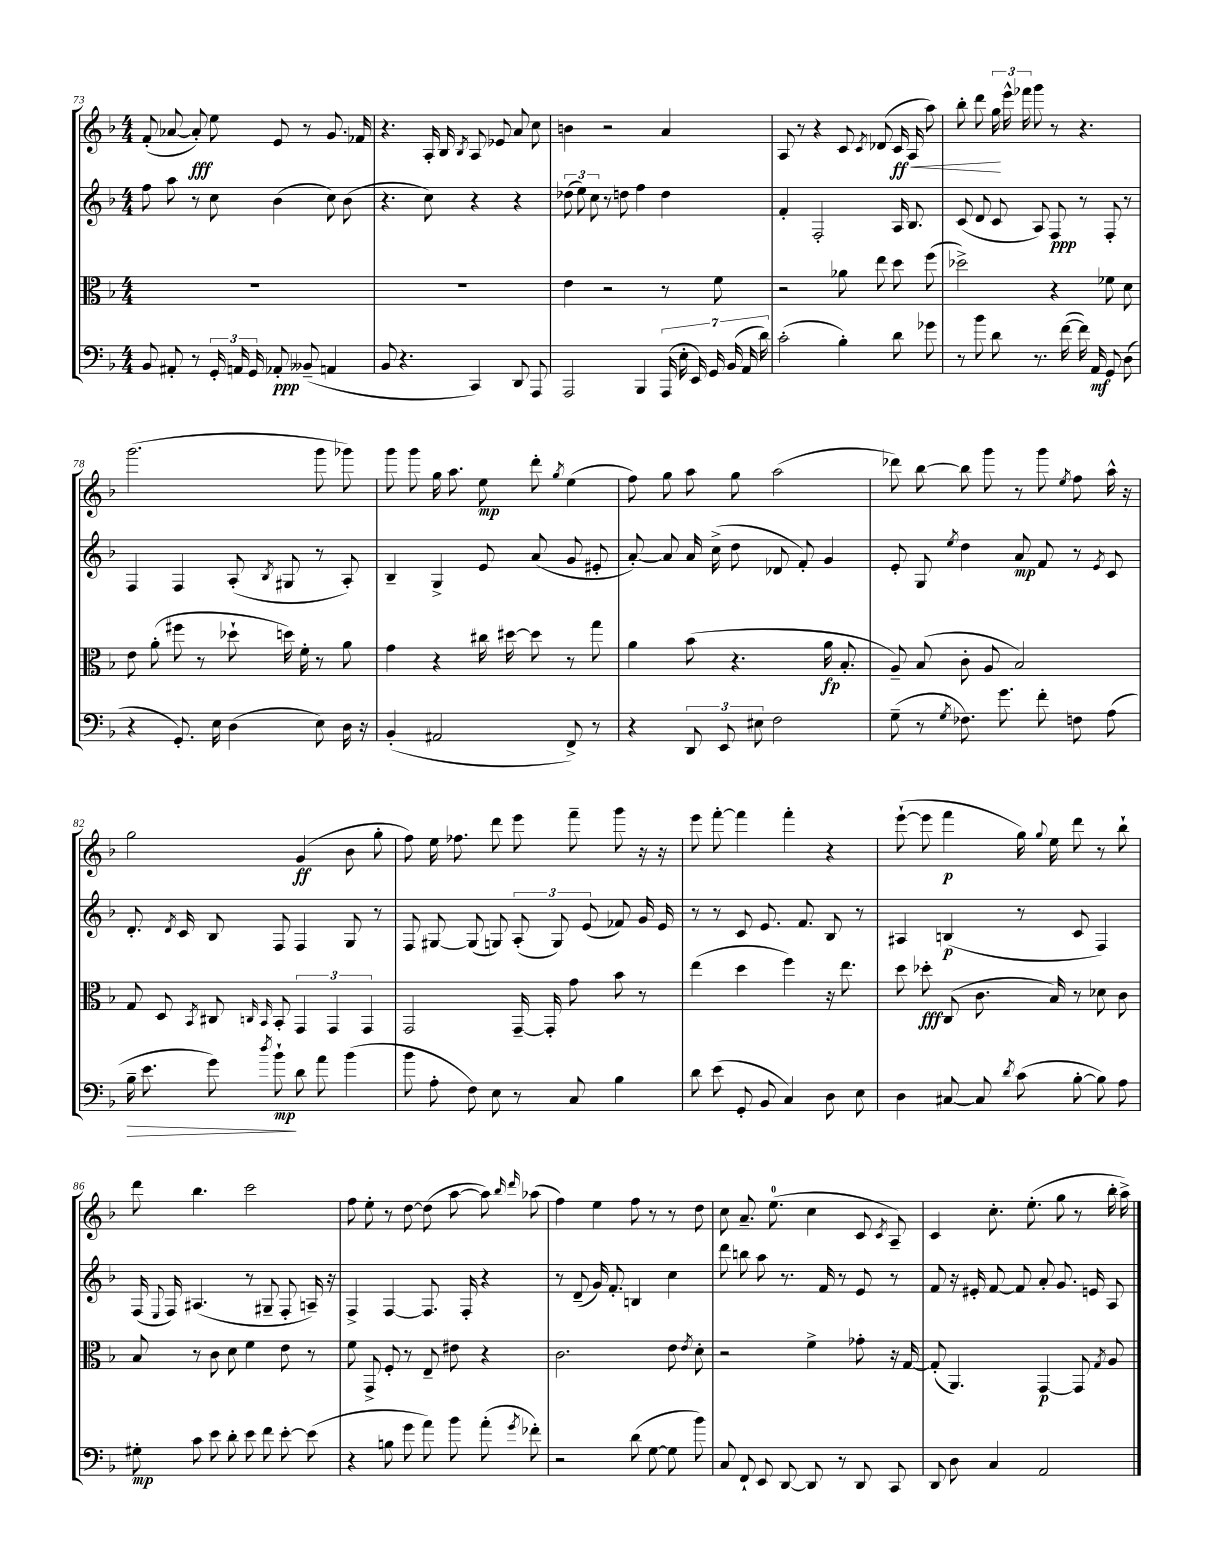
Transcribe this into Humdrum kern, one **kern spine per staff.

**kern	**kern	**kern	**kern
*staff4	*staff3	*staff2	*staff1
*clefF4	*clefC3	*clefG2	*clefG2
*k[b-]	*k[b-]	*k[b-]	*k[b-]
*M4/4	*M4/4	*M4/4	*M4/4
8BB-	1r	8ff	(8f'
8AA#'	.	8aa	[8a-
8r	.	8r	8a-'])
24GG'	.	8cc	8ee
24AA	.	.	.
24GG	.	.	.
8AA-'	.	(4b-	8e
(8BB--~	.	.	8r
4AA	.	8cc)	8.g
.	.	(8b-	.
.	.	.	16f-
=	=	=	=
8BB-	1r	4.r	4.r
4.r	.	.	.
.	.	8cc)	16A'
.	.	.	16B-
.	.	.	8qB-
4CC)	.	4r	8A
.	.	.	8e-
8DD	.	4r	8a
8AAA	.	.	8cc
=	=	=	=
2AAA	4e	(12dd-	4b
.	.	12ee)	.
.	.	12cc	.
.	2r	8r	2r
.	.	8dd	.
4BBB-	.	4ff	.
(28AAA	8r	4dd	4a
28E'	.	.	.
28EE)	.	.	.
28GG	.	.	.
.	8f	.	.
(28BB-	.	.	.
28AA	.	.	.
28d)	.	.	.
=	=	=	=
(2c'	2r	4f'	8A
.	.	.	8r
.	.	2F'	4r
4B-')	8a-	.	8c
.	.	.	8qc
.	8ee	.	(8d-
8d	8dd	16A	16c
.	.	8.B-	16A
8g-	(8ff	.	8aa)
=	=	=	=
8r	2dd-^)	(8c	8bb-'
8b-	.	8d	8ddd
8d	.	8c	24gg
.	.	.	24eee^^
.	.	.	24fff-
8.r	.	8A)	8ggg
.	4r	8F	8r
([16f	.	.	.
16f])	.	8r	4.r
16AA	.	.	.
8GG	8f-	8F'	.
(8D	8d	8r	.
=	=	=	=
4r	8e	4F	(2.ggg
.	(8a'	.	.
8.GG')	8ff#	4F	.
.	8r	.	.
16E	.	.	.
(4D	8dd-`	(8A'	.
.	.	8qB-	.
.	16dd)	8G#	.
.	16f'	.	.
8E)	8r	8r	8ggg
16D	8a	8A')	8ggg-)
16r	.	.	.
=	=	=	=
(4BB-'	4g	4B-~	8ggg
.	.	.	8ggg
2AA#	4r	4G^	16gg
.	.	.	8.aa
.	16cc#	8e	8ee
.	[16dd#	.	.
.	8dd#]	(8a	8ddd'
.	.	.	8qgg
8FF^)	8r	8g	(4ee
8r	8gg	8e#'	.
=	=	=	=
4r	4a	[8a')	8ff)
.	.	8a]	8gg
12DD	(8b-	16a	8aa
.	.	(16cc^	.
12EE	.	.	.
.	4.r	8dd	8gg
12E#	.	.	.
2F	.	8d-	(2aa
.	.	8f')	.
.	16a	4g	.
.	8.B-'	.	.
=	=	=	=
(8G~	8A~)	8e'	8ddd-)
8r	(8B-	8G	[8bb-
8qG	.	8qee	.
8.F-)	8c'	4dd	8bb-]
.	8A	.	8ggg
8.g	.	.	.
.	2B-)	8a	8r
8f'	.	8f	8ggg
.	.	.	8qee
8F	.	8r	8ff
.	.	8qe	.
(8A	.	8c	16aa^^
.	.	.	16r
=	=	=	=
16B-~	8G	8.d'	2gg
8.e	.	.	.
.	8D	.	.
.	.	8qd	.
.	.	16c	.
.	8qBB-	.	.
8g)	8C#	8B-	.
.	16qqC	.	.
8qdd	16qqBB-	.	.
8b-`	8BB-'	8F	.
8d	6GG	4F	(4g
8a	.	.	.
.	6GG	.	.
(4b-	.	8G	8b-
.	6GG	.	.
.	.	8r	8gg'
=	=	=	=
8b-	2GG	8F	8ff)
8A'	.	[8G#	16ee
.	.	.	8.ff-
8F)	.	(8G#]	.
8E	.	8G)	8ddd
8r	[16GG~	(12A'	8eee
.	16GG']	.	.
.	.	12G)	.
8C	8g	.	8fff~
.	.	(12e	.
4B-	8b-	8f-)	8ggg
.	8r	16g	16r
.	.	16e	16r
=	=	=	=
8d	(4ee	8r	8eee
(8e	.	8r	[8fff'
8GG'	4dd	8c	4fff]
8BB-	.	8.e	.
4C)	4ff)	.	4fff'
.	.	8.f	.
8D	16r	8B-	4r
.	8.ee	.	.
8E	.	8r	.
=	=	=	=
4D	8dd	4A#	([8eee`
.	8dd-'	.	8eee]
[8C#	(8C	(4B	4fff
8C#]	8.c	.	.
8qd	.	.	.
(8c	.	8r	16gg)
.	.	.	8qqgg
.	16B-)	.	16ee
[8B-'	8r	8c	8ddd
8B-])	8d-	4F)	8r
8A	8c	.	8bb-`
=	=	=	=
8G#'	8B-	(16F	8ddd
.	.	8qqE	.
.	.	16F)	.
8c	8r	(4.A#	4.bb-
8e	8c	.	.
8d'	8d	.	.
8e	4f	8r	2ccc
8f	.	8G#~	.
[8e'	8e	8F'	.
(8e]	8r	16A~)	.
.	.	16r	.
=	=	=	=
4r	8f	4F^	8ff
.	8GG^	.	8ee'
8B	8F'	[4F	8r
8g	8r	.	[8dd
8a)	8E~	8.F]	(8dd]
8b-	8e#	.	[8aa
.	.	16F'	.
(8a'	4r	4r	8aa])
.	.	.	16qqbb-
8qg	.	.	16qqddd
8f-')	.	.	(8aa-
=	=	=	=
2r	2.c	8r	4ff)
.	.	(8d~	.
.	.	16g)	4ee
.	.	8.f'	.
(8d	.	4B	8ff
[8G	.	.	8r
8G]	8e	4cc	8r
.	8qe	.	.
8b-)	8d'	.	8dd
=	=	=	=
8C	2r	8ddd	8cc
8FF`	.	8bb	8.a~
8EE	.	8aa	.
.	.	.	(8.ee
[8DD	.	8.r	.
8DD]	4f^	.	4cc
.	.	16f	.
8r	.	8r	.
8DD	8g-'	8e	8c
.	.	.	8qc
8CC	16r	8r	8A~)
.	[16G	.	.
=	=	=	=
8DD	(8G']	8f	4c
8D	4.AA)	16r	.
.	.	16e#'	.
4C	.	[8f	8.cc'
.	.	8f]	.
.	.	.	(8.ee'
2AA	[4GG	8a'	.
.	.	8.g	8gg
.	8GG]	.	8r
.	.	16e	.
.	8qG	.	.
.	8A	8A	16bb-'
.	.	.	16aa^)
==	==	==	==
*-	*-	*-	*-
